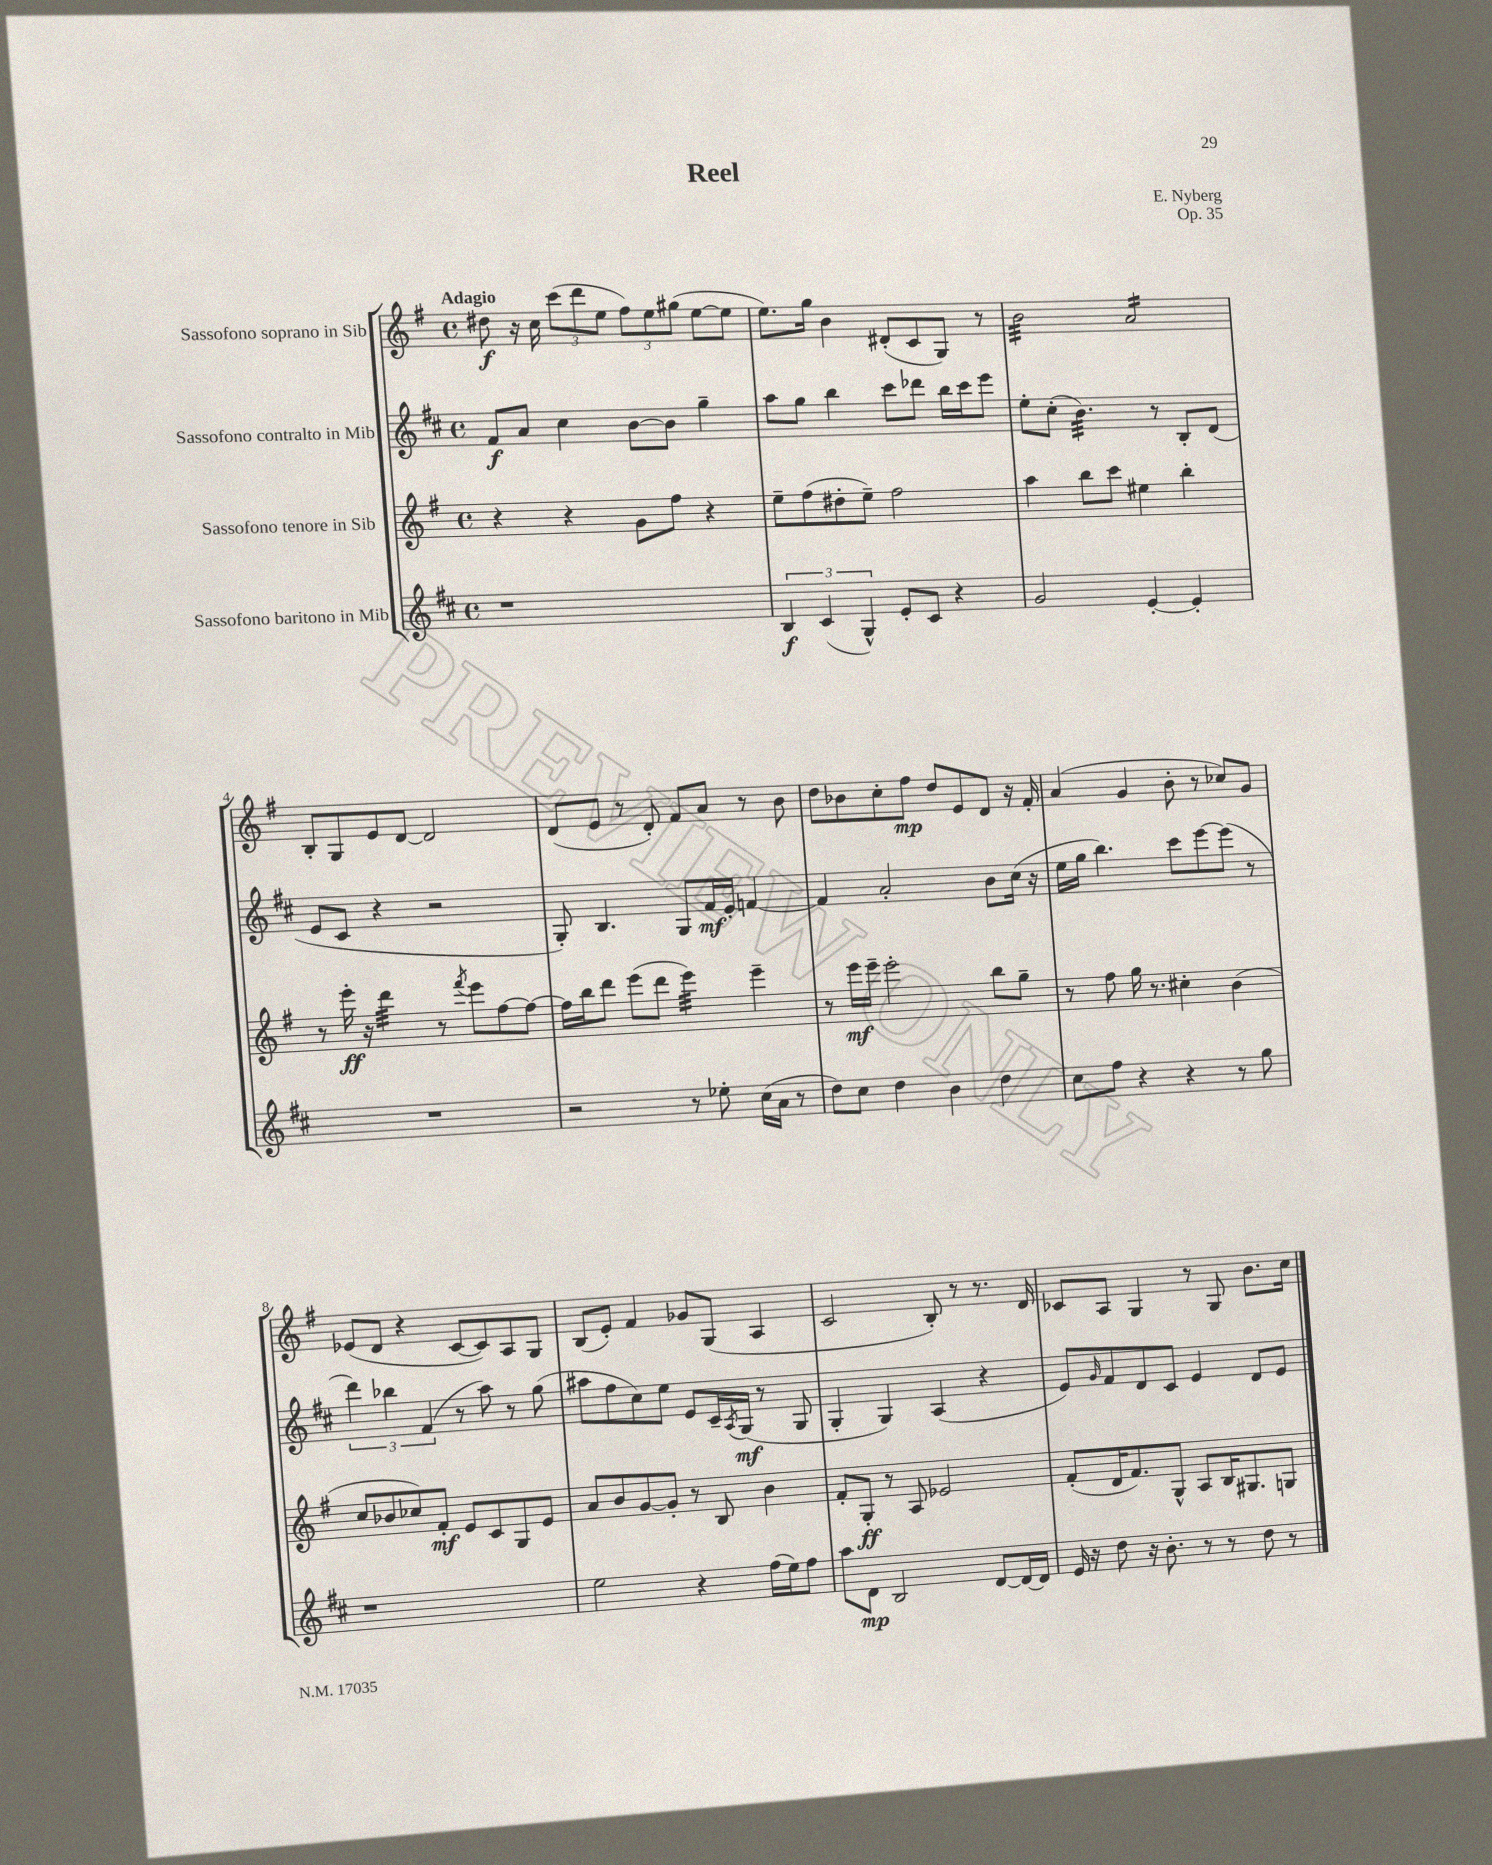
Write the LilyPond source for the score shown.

\header { title = "Reel" composer = "E. Nyberg" opus = "Op. 35" }
<<
\new StaffGroup <<
\new Staff = "s0" \with { instrumentName = "Sassofono soprano in Sib" } {
    \clef treble \key g \major \defaultTimeSignature \time 4/4 \tempo "Adagio"
    dis''8\f r16 c''16 \tuplet 3/2 { c'''8( d'''8 e''8 } \tuplet 3/2 { fis''8) e''8 gis''8( } e''8~ e''8 |
    e''8.) g''16 b'4 dis'8-.( c'8 g8) r8 |
    b'2:32 a'2:16 |
    b8-. g8 e'8 d'8~ d'2 |
    d'8( e'8 r8 d'8-.) fis'8 a'8 r8 b'8 |
    d''8 bes'8 c''8-. fis''8\mp d''8 e'8 d'8 r16 fis'16-. |
    a'4( g'4 b'8-. r8 ces''8) g'8 |
    ees'8( d'8 r4 c'8~ c'8) a8 g8 |
    b8( e'8-.) fis'4 ges'8 g8( a4 |
    c'2 b8-.) r8 r8. d'16 |
    ces'8 a8 g4 r8 g8 b'8. c''16 \bar "|." |
}
\new Staff = "s1" \with { instrumentName = "Sassofono contralto in Mib" } {
    \clef treble \key d \major \defaultTimeSignature \time 4/4
    fis'8\f a'8 cis''4 b'8~ b'8 g''4-- |
    a''8 g''8 b''4 cis'''8 des'''8 b''16 cis'''16 e'''8 |
    e''8-. cis''8-.( b'4.:32) r8 b8-. d'8( |
    e'8 cis'8 r4 r2 |
    g8-.) b4. g8 fis'16\mf e'16-. f'4~ |
    f'4 a'2-. b'8 cis''16( r16 |
    e''16 g''16 b''4.) cis'''8 e'''8~ e'''8( r8 |
    \tuplet 3/2 { d'''4) bes''4 fis'4( } r8 a''8) r8 g''8( |
    ais''8 fis''8 cis''8) e''8 e'8 cis'16-- \acciaccatura { a8 } g16\mf( r8 g8 |
    g4-. g4) a4( r4 |
    e'8) \grace { g'16 } fis'8 d'8 cis'8 e'4 d'8 e'8 \bar "|." |
}
\new Staff = "s2" \with { instrumentName = "Sassofono tenore in Sib" } {
    \clef treble \key g \major \defaultTimeSignature \time 4/4
    r4 r4 g'8 fis''8 r4 |
    e''8-- fis''8( dis''8-. e''8--) fis''2 |
    a''4 b''8 c'''8 eis''4 b''4-. |
    r8 e'''16-.\ff r16 d'''4:32 r8 \acciaccatura { fis'''8 } e'''8 fis''8~ fis''8~ |
    fis''16 b''16 d'''8 e'''8( d'''8 e'''4:32) e'''4-- |
    r8 e'''16\mf e'''16-- e'''2-. b''8 g''8-- |
    r8 fis''8 g''16 r8. cis''4-. b'4( |
    c''8 bes'8 ces''8) fis'8-.\mf e'8 c'8 g8 e'8 |
    a'8 b'8 g'8~ g'8-. r8 b8 b'4 |
    fis'8-. g8-.\ff r8 a8 ees'2 |
    fis'8-.( d'16 fis'8.) g8-^ a8 b16 gis8. g8 \bar "|." |
}
\new Staff = "s3" \with { instrumentName = "Sassofono baritono in Mib" } {
    \clef treble \key d \major \defaultTimeSignature \time 4/4
    r1 |
    \tuplet 3/2 { b4\f cis'4( g4-^) } e'8-. cis'8 r4 |
    g'2 e'4~-. e'4-. |
    R1 |
    r2 r8 ees''8-. cis''16( a'16 r8 |
    d''8) cis''8 d''4 b'4 d''4 |
    cis''8 fis''8 r4 r4 r8 g''8 |
    r1 |
    e''2 r4 fis''16( e''16) fis''8 |
    a''8 d'8\mp b2 d'8~ d'16~ d'16 |
    e'16 r16 d''8 r16 b'8.-. r8 r8 d''8 r8 \bar "|." |
}
>>
>>
